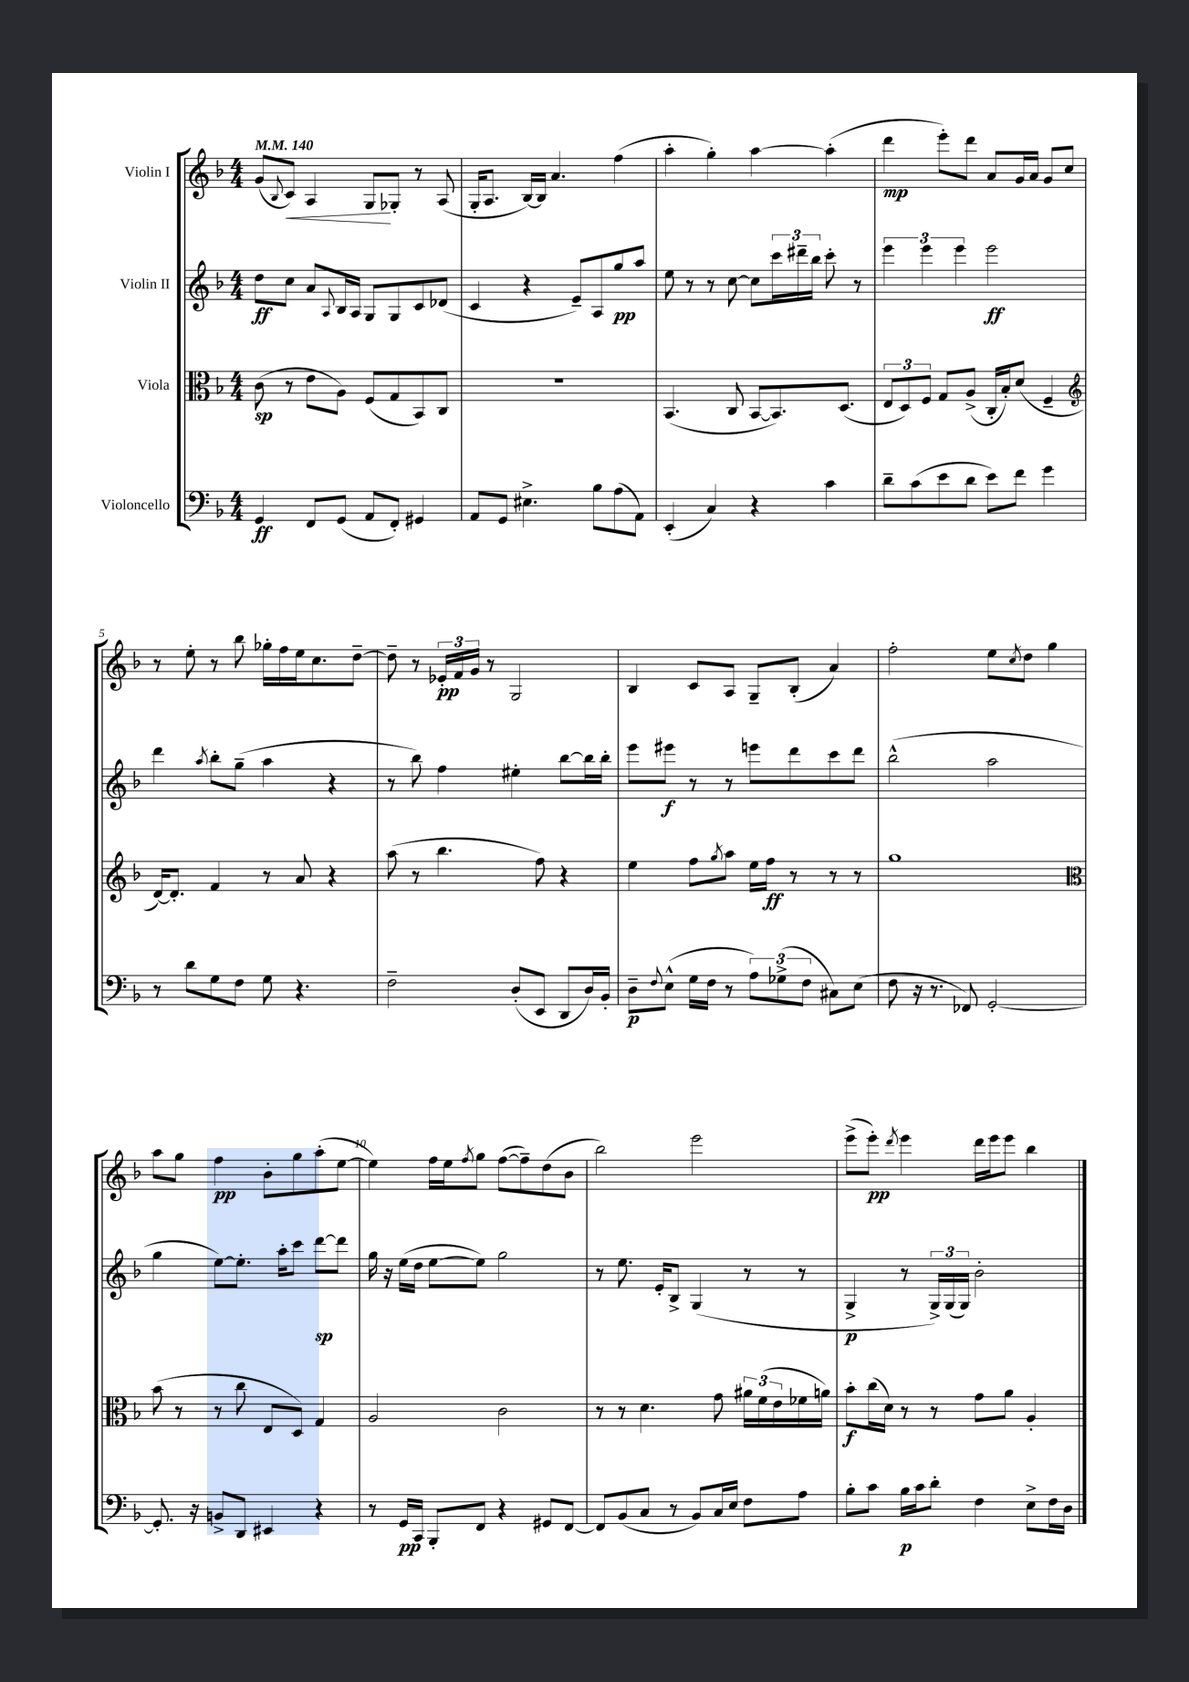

**kern	**kern	**kern	**kern
*staff4	*staff3	*staff2	*staff1
*clefF4	*clefC3	*clefG2	*clefG2
*k[b-]	*k[b-]	*k[b-]	*k[b-]
*M4/4	*M4/4	*M4/4	*M4/4
*MM140	*MM140	*MM140	*MM140
4GG	(8c	8dd	(8g
.	.	.	8qqB-
.	8r	8cc	8c)
8FF	8e	8a	4A
.	.	8qqA	.
(8GG	8A)	16B-	.
.	.	16A	.
8AA	(8F	8G	8G
8FF')	8G	8G	8G-'
4GG#	8BB-)	8c	8r
.	8C	(8d-	(8A
=	=	=	=
8AA	1r	4c	16G'
.	.	.	8.A
8GG	.	.	.
4.E#^	.	4r	[16B-)
.	.	.	16B-]
.	.	.	4.a
.	.	8e~)	.
8B-	.	8A	.
(8A	.	8gg	(4ff
8AA)	.	8aa	.
=	=	=	=
(4EE'	(4.BB-	8ee	4aa'
.	.	8r	.
4C)	.	8r	4gg')
.	8C	[8cc	.
4r	[8BB-	8cc]	[4aa
.	8.BB-])	24ccc	.
.	.	24ddd#~	.
.	.	24bb-	.
4c	.	8ccc'	(4aa']
.	(8.D	.	.
.	.	8r	.
=	=	=	=
8d~	12E	6eee	4ddd
.	12D)	.	.
(8c	.	.	.
.	12F	6eee	.
8e	8G	.	8eee')
.	.	6eee	.
8d	(8A^	.	8ddd
8e)	16C'	2eee	8a
.	16B-')	.	.
8f	(8d	.	16g
.	.	.	16a
4g	4F~	.	8g
.	.	.	8cc
=	=	=	=
*	*clefG2	*	*
8r	[16d)	4ddd	8r
.	8.d']	.	.
8d	.	.	8ee'
.	.	8qaa	.
8G	4f	8bb-'	8r
8F	.	(8gg~	8bb-
8G	8r	4aa	16gg-'
.	.	.	16ff
4.r	8a	.	16ee
.	.	.	8.cc
.	4r	4r	.
.	.	.	[8dd~
=	=	=	=
2F~	(8aa	8r	8dd~]
.	8r	8bb-)	8r
.	4.bb-	4ff	24e-'
.	.	.	24f
.	.	.	24g
.	.	.	8r
(8D'	.	4ee#'	2G
8EE	8ff)	.	.
8DD	4r	[8bb-	.
16D)	.	16bb-]	.
16BB-'	.	16bb-'	.
=	=	=	=
8D~	4ee	8eee	4B-
8qqF	.	.	.
(8E^^	.	8eee#	.
16G	8ff	8r	8c
16F	.	.	.
.	8qgg	.	.
8r	8aa	8r	8A
12A)	16ee	8eee	8G~
.	16ff	.	.
(12G-^	.	.	.
.	8r	8ddd	(8B-'
12F	.	.	.
8C#)	8r	8ccc	4a)
(8E	8r	8ddd	.
=	=	=	=
8F	1gg	(2bb-^^	2ff'
16r	.	.	.
8.r	.	.	.
8FF-)	.	.	.
[2GG'	.	2aa	8ee
.	.	.	8qcc
.	.	.	8dd
.	.	.	4gg
=	=	=	=
*	*clefC3	*	*
8.GG']	(8b-	4gg	8aa
.	8r	.	8gg
16r	.	.	.
8BB^	8r	[8ee)	4ff
8DD	8cc	8.ee']	.
4EE#	8E	.	8b-'
.	.	16aa'	.
.	8D)	8ccc	8gg
4r	4G	[8ddd	(8aa'
.	.	8ddd]	[8ee
=	=	=	=
8r	2A	16gg	4ee])
.	.	16r	.
16GG	.	(16ee	.
16CC	.	16dd	.
8BBB-'	.	[8ee	16ff
.	.	.	16ee
.	.	.	8qff
8FF	.	8ee])	8gg
4r	2c	2gg	([8ff
.	.	.	8ff~])
8GG#	.	.	(8dd
[8FF	.	.	8b-
=	=	=	=
8FF]	8r	8r	2bb-)
(8BB-	8r	8.ee	.
8C	4.d	.	.
.	.	16e'	.
8r	.	8B-^	.
8BB-)	.	(4G	2eee
16C	8g	.	.
16E	.	.	.
8F	24a#	8r	.
.	(24f	.	.
.	24e	.	.
8A	16f-	8r	.
.	16a)	.	.
=	=	=	=
8B-'	8b-'	4G^	(8eee^
8c	(16cc	.	8eee')
.	16d)	.	.
.	.	.	8qddd
16B-	8r	8r	4eee
16c	.	.	.
8d'	8r	24G^)	.
.	.	(24G	.
.	.	24G)	.
4F	8g	2b-'	16ddd
.	.	.	16eee
.	8a	.	8eee
8E^	4A'	.	4bb-
16F	.	.	.
16D	.	.	.
==	==	==	==
*-	*-	*-	*-
